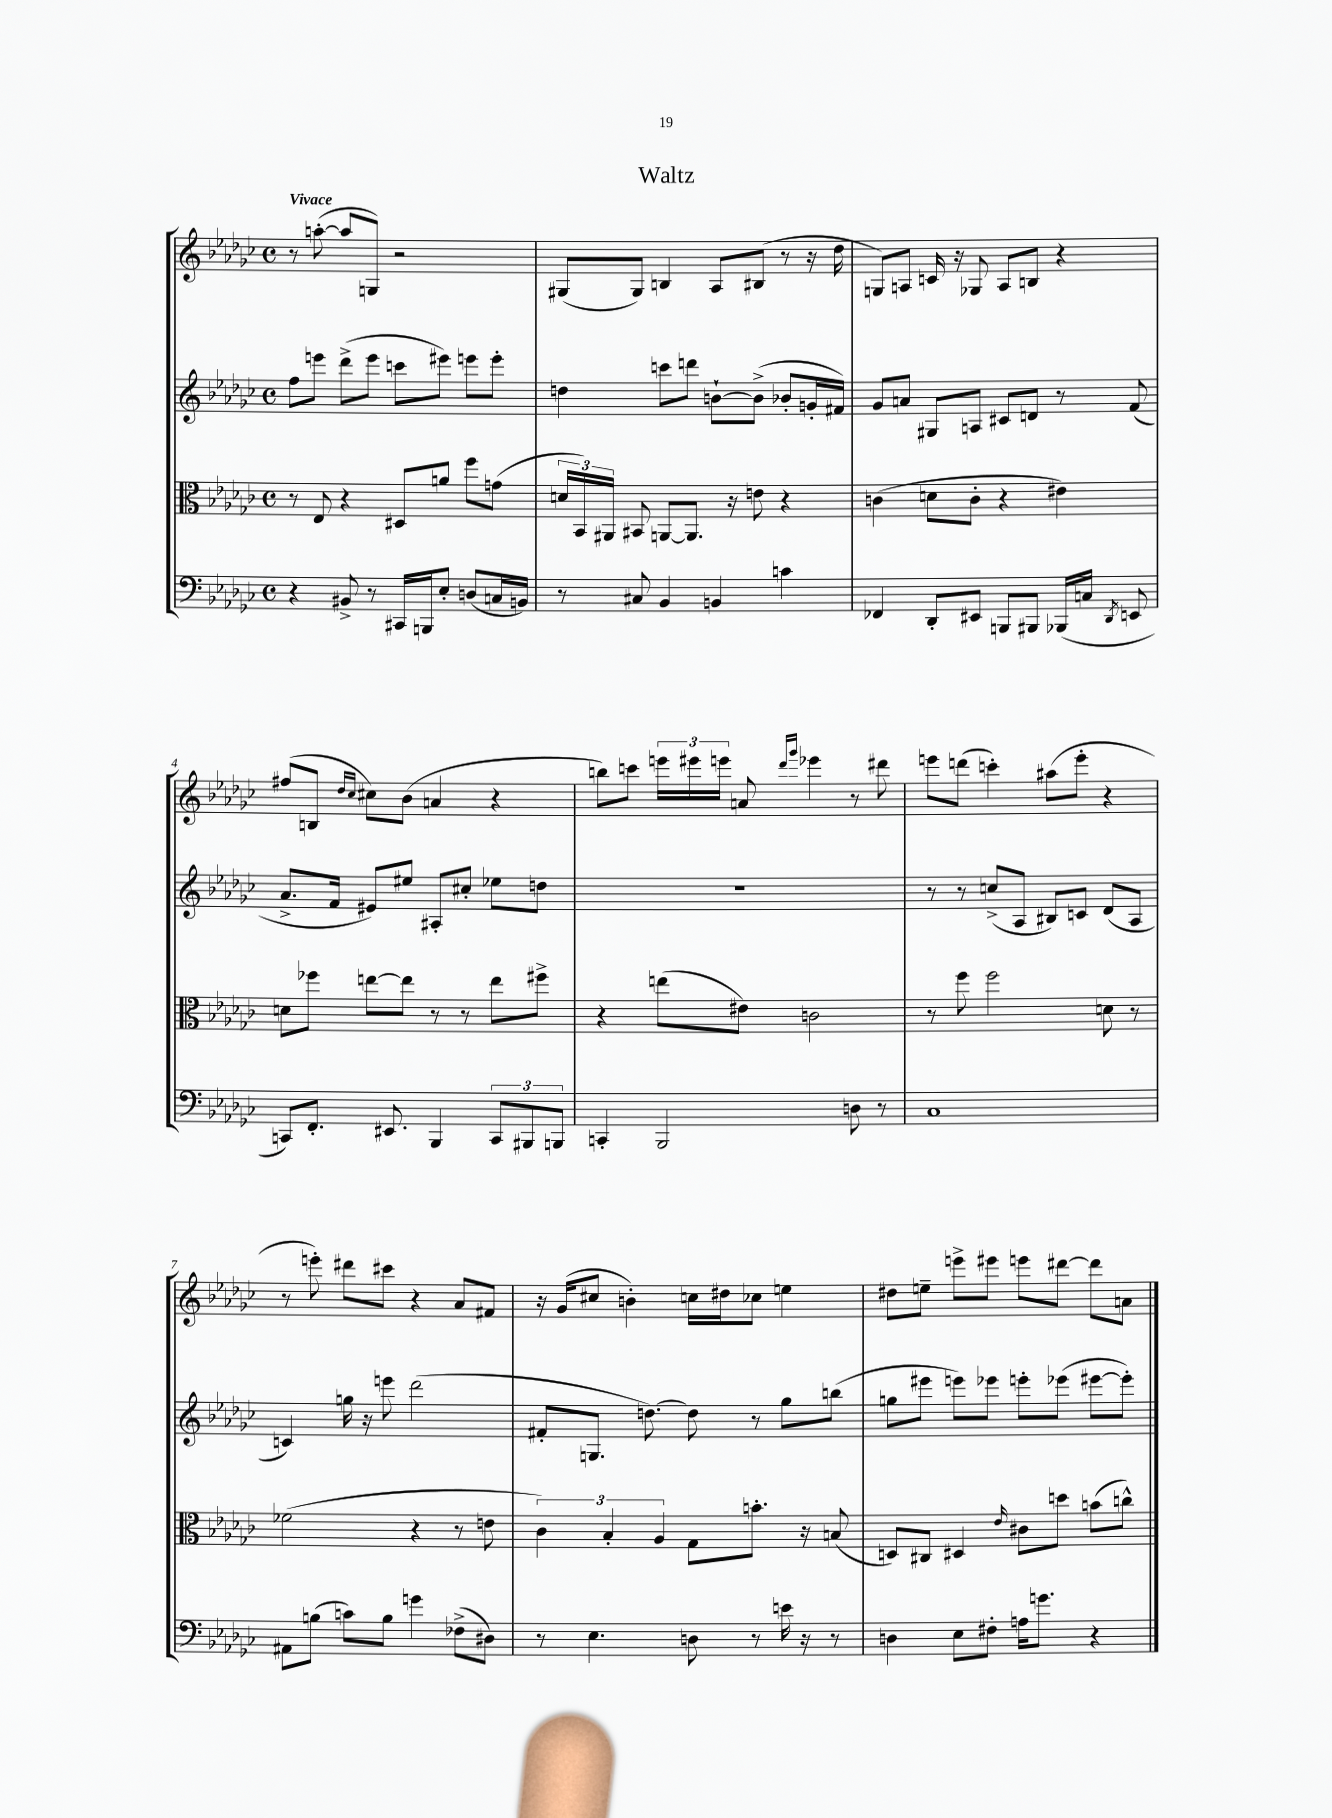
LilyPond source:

\header { title = "Waltz" }
<<
\new StaffGroup <<
\new Staff = "s0" {
    \clef treble \key ges \major \defaultTimeSignature \time 4/4 \tempo "Vivace"
    \autoBeamOff r8 a''8~-.( a''8[ g8]) r2 |
    gis8[( gis8]) b4 aes8[ bis8]( r8 r16 des''16 |
    g8[) a8] c'16 r16 ges8 a8[ b8] r4 |
    fis''8[( b8] \grace { des''16[ ces''16] } cis''8[) bes'8]( a'4 r4 |
    b''8[) c'''8] \tuplet 3/2 { e'''16[ eis'''16 e'''16] } a'8 \grace { des'''16[ ges'''16] } ees'''4 r8 dis'''8 |
    e'''8[ d'''8]( c'''4-.) ais''8[( e'''8]-. r4 |
    r8 e'''8-.) dis'''8[ cis'''8] r4 aes'8[ fis'8] |
    r16 ges'16[( cis''8] b'4-.) c''16[ dis''16 ces''8] e''4 |
    dis''8[ e''8]-- e'''8[-> eis'''8] e'''8[ dis'''8]~ dis'''8[ a'8] \bar "|." |
}
\new Staff = "s1" {
    \clef treble \key ges \major \defaultTimeSignature \time 4/4
    \autoBeamOff f''8[ e'''8] des'''8[->( e'''8] c'''8[ eis'''8]) e'''8[ e'''8]-. |
    d''4 c'''8[ d'''8] b'8[~-! b'8]->( bes'8[-. g'16-. fis'16]) |
    ges'8[ a'8] gis8[ a8] cis'8[ d'8] r8 f'8( |
    aes'8.[-> f'16] eis'8[) eis''8] ais8[-. cis''8]-. ees''8[ d''8] |
    R1 |
    r8 r8 c''8[->( aes8] bis8[) c'8] des'8[( aes8] |
    c'4) g''16 r16 e'''8 des'''2( |
    fis'8[-. g8.] d''8.~) d''8 r8 ges''8[ b''8]( |
    g''8[ eis'''8] e'''8[) ees'''8] e'''8[-. ees'''8]( eis'''8[~ eis'''8]-.) \bar "|." |
}
\new Staff = "s2" {
    \clef alto \key ges \major \defaultTimeSignature \time 4/4
    \autoBeamOff r8 ees8 r4 dis8[ a'8] f''8[ g'8]( |
    \tuplet 3/2 { d'16[ bes,16) ais,16] } bis,8 a,8[~ a,8.] r16 e'8 r4 |
    c'4( d'8[ c'8]-. r4 eis'4) |
    d'8[ fes''8] e''8[~ e''8] r8 r8 e''8[ fis''8]-> |
    r4 e''8[( eis'8]) c'2 |
    r8 f''8 f''2 d'8 r8 |
    fes'2( r4 r8 e'8 |
    \tuplet 3/2 { ces'4) bes4-. aes4 } ges8[ b'8.]-. r16 b8( |
    d8[) cis8] dis4 \grace { ees'16 } cis'8[ d''8] b'8[( c''8]-^) \bar "|." |
}
\new Staff = "s3" {
    \clef bass \key ges \major \defaultTimeSignature \time 4/4
    \autoBeamOff r4 bis,8-> r8 cis,16[ b,,16 ees8]-. d8[( c16 b,16]) |
    r8 cis8 bes,4 b,4 c'4 |
    fes,4 des,8[-. eis,8] b,,8[ bis,,8] bes,,16[( c16] \acciaccatura { des,8 } e,8 |
    c,8[) f,8.]-. eis,8. bes,,4 \tuplet 3/2 { c,8[ bis,,8 b,,8] } |
    c,4-. bes,,2 d8 r8 |
    ces1 |
    ais,8[ b8]( c'8[) b8] g'4 fes8[->( dis8]) |
    r8 ees4. d8 r8 e'16 r16 r8 |
    d4 ees8[ fis8]-. a16[ g'8.] r4 \bar "|." |
}
>>
>>
